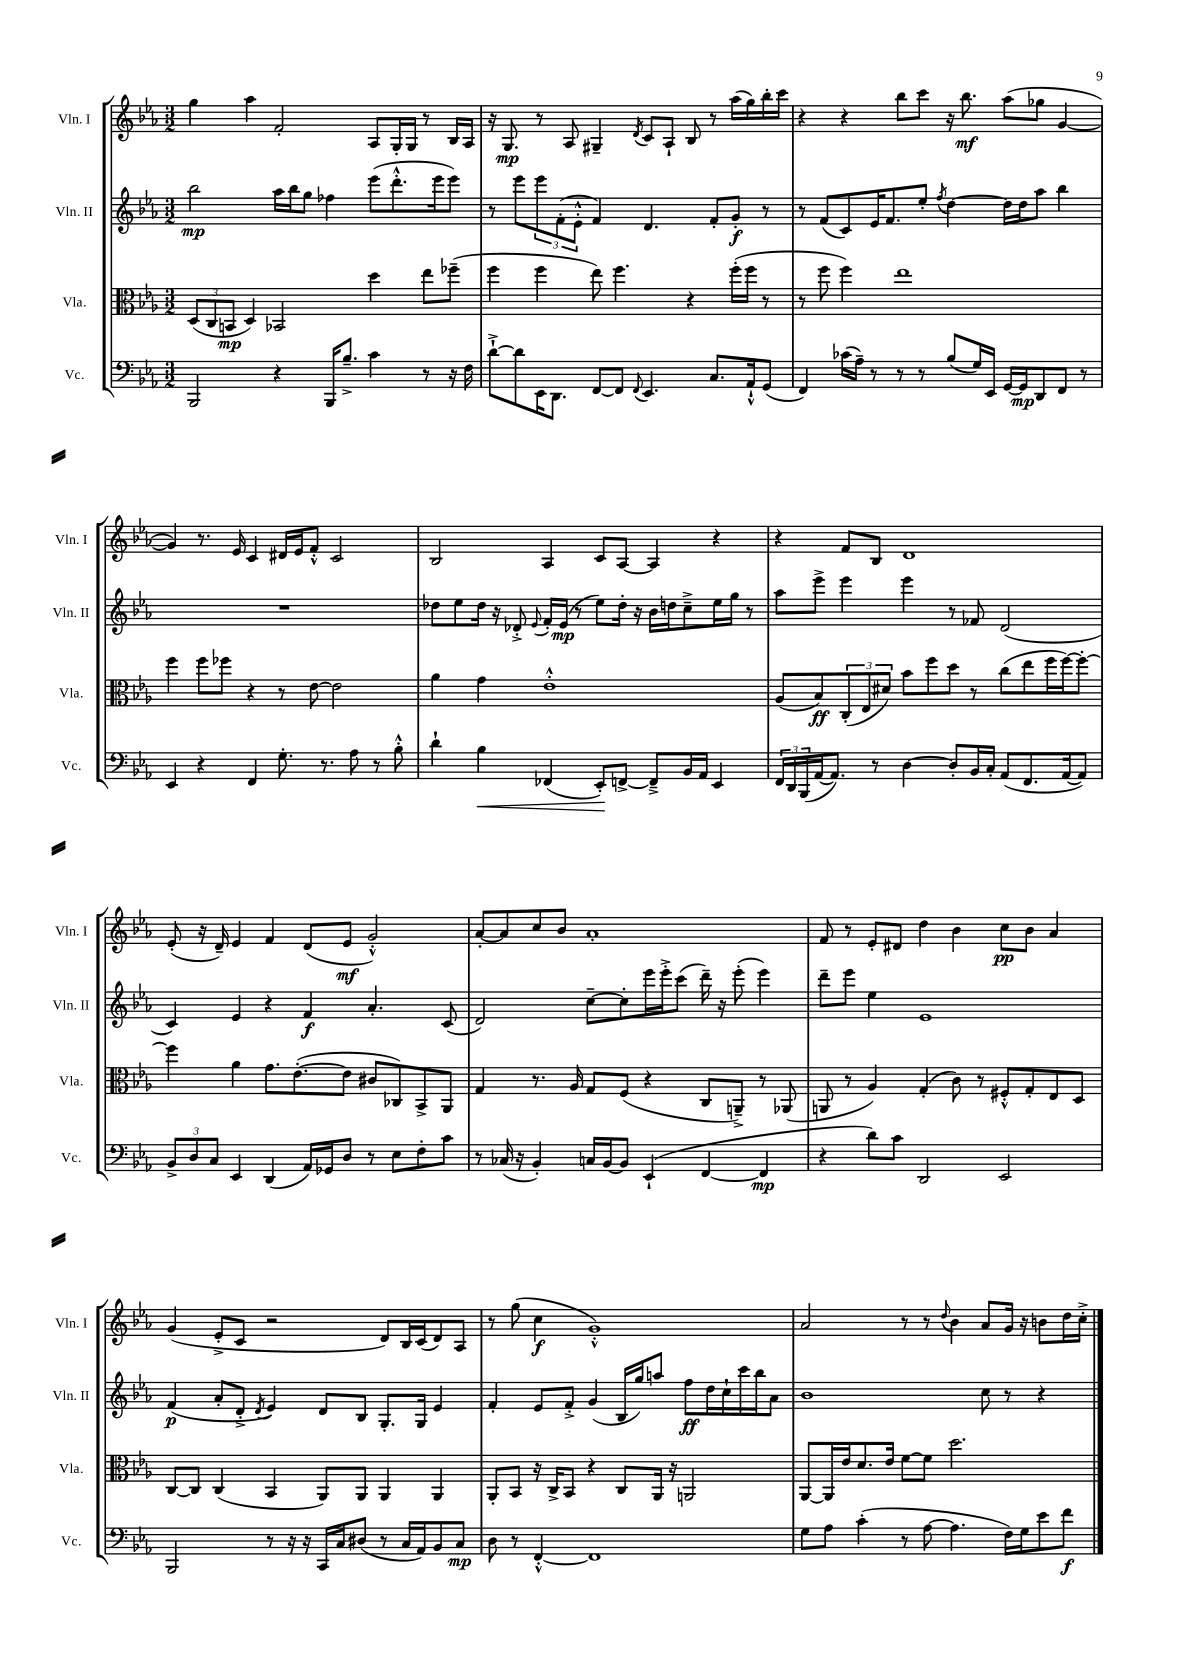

**kern	**dynam	**kern	**dynam	**kern	**dynam	**kern	**dynam
*part4	*part4	*part3	*part3	*part2	*part2	*part1	*part1
*staff4	*staff4	*staff3	*staff3	*staff2	*staff2	*staff1	*staff1
*I"Vc.	*	*I"Vla.	*	*I"Vln. II	*	*I"Vln. I	*
*I'Vc.	*	*I'Vla.	*	*I'Vln. II	*	*I'Vln. I	*
*clefF4	*	*clefC3	*	*clefG2	*	*clefG2	*
*k[b-e-a-]	*	*k[b-e-a-]	*	*k[b-e-a-]	*	*k[b-e-a-]	*
*M3/2	*	*M3/2	*	*M3/2	*	*M3/2	*
=14	=14	=14	=14	=14	=14	=14	=14
2BBB-/	.	(12D/L	.	2bb-\	mp	4gg\	.
.	.	12C/	.	.	.	.	.
.	.	12BBn/J	mp	.	.	.	.
.	.	4D/)	.	.	.	4aa-\	.
4r	.	2BB-X/	.	16aa-\LL	.	2f'/	.
.	.	.	.	16bb-\J	.	.	.
.	.	.	.	8gg\J	.	.	.
16BBB-/KL	.	.	.	4ff-X\	.	.	.
8.B-~^/J	.	.	.	.	.	.	.
4c\	.	4dd\	.	(8eee-\L	.	8A-/L	.
.	.	.	.	8.ddd'^^\	.	16G'/L	.
.	.	.	.	.	.	16G/JJ	.
8r	.	8ee-\L	.	.	.	8r	.
.	.	.	.	16eee-\k	.	.	.
16r	.	(8ff-X~\J	.	8eee-\J)	.	16B-/LL	.
16F\	.	.	.	.	.	16A-/JJ	.
=15	=15	=15	=15	=15	=15	=15	=15
[8d`^\L	.	4ff\	.	8r	.	16r	.
.	.	.	.	.	.	8.G/	mp
8d\]	.	.	.	8eee-\L	.	.	.
16EE-\K	.	4ff\	.	12eee-\	.	8r	.
8.DD\J	.	.	.	.	.	.	.
.	.	.	.	(12f'\	.	.	.
.	.	.	.	.	.	8A-/	.
.	.	.	.	12e-'^^\J	.	.	.
[8FF/L	.	8ee-\)	.	4f/)	.	4G#X~/	.
8FF/J]	.	4.ff\	.	.	.	.	.
8qqFF/	.	.	.	.	.	8qd/	.
4.EE-/	.	.	.	4.d/	.	8c/L	.
.	.	.	.	.	.	8A-`/J	.
.	.	4r	.	.	.	8B-/	.
8.C/L	.	.	.	8f'/L	.	8r	.
.	.	(16ff'\LL	.	8g'/J	f	(16aa-\LL	.
16AA-`^^/k	.	16ff\JJ	.	.	.	16gg\)	.
(8GG/J	.	8r	.	8r	.	16bb-'\	.
.	.	.	.	.	.	16ccc\JJ	.
=16	=16	=16	=16	=16	=16	=16	=16
4FF/)	.	8r	.	8r	.	4r	.
.	.	8ff\	.	(8f/L	.	.	.
(16c-X\LL	.	4ff\)	.	8c/)	.	4r	.
16A-~\JJ)	.	.	.	.	.	.	.
8r	.	.	.	16e-/K	.	.	.
.	.	.	.	8.f/	.	.	.
8r	.	1ee-	.	.	.	8bb-\L	.
8r	.	.	.	8ee-'/J	.	8ccc\J	.
.	.	.	.	8qff/	.	.	.
(8B-/L	.	.	.	[4dd\	.	16r	.
.	.	.	.	.	.	8.bb-\	mf
16G/L)	.	.	.	.	.	.	.
16EE-/JJ	.	.	.	.	.	.	.
[16GG/LL	.	.	.	16dd\LL]	.	(8aa-\L	.
16GG/J]	mp	.	.	16dd\J	.	.	.
8DD/	.	.	.	8aa-\J	.	8gg-X\J	.
8FF/J	.	.	.	4bb-\	.	[4g/	.
8r	.	.	.	.	.	.	.
!!LO:LB:g=z
=17	=17	=17	=17	=17	=17	=17	=17
4EE-/	.	4ff\	.	1.r	.	4g/])	.
4r	.	8ff\L	.	.	.	8.r	.
.	.	8ff-X\J	.	.	.	.	.
.	.	.	.	.	.	16e-/	.
4FF/	.	4r	.	.	.	4c/	.
8.G'\	.	8r	.	.	.	16d#X/LL	.
.	.	.	.	.	.	16e-/J	.
.	.	[8e-\	.	.	.	8f'^^/J	.
8.r	.	.	.	.	.	.	.
.	.	2e-\]	.	.	.	2c/	.
8A-\	.	.	.	.	.	.	.
8r	.	.	.	.	.	.	.
8B-'^^\	.	.	.	.	.	.	.
=18	=18	=18	=18	=18	=18	=18	=18
4d`\	.	4a-\	.	8dd-X\L	.	2B-/	.
.	.	.	.	8ee-\	.	.	.
!	!LO:HP:b	!	!	!	!	!	!
4B-\	<	4g\	.	16dd-\Jk	.	.	.
.	.	.	.	16r	.	.	.
.	.	.	.	8d-X'^/	.	.	.
.	.	.	.	8qqe-/	.	.	.
(4FF-X/	.	1e-'^^	.	16f'/LL	.	4A-/	.
.	.	.	.	(16e-/JJ	mp	.	.
.	.	.	.	8r	.	.	.
8EE-'/L)	.	.	.	8ee-\L)	.	8c/L	.
[8FFn^/J	[	.	.	16dd-'\Jk	.	[8A-/J	.
.	.	.	.	16r	.	.	.
8FF~^/L]	.	.	.	16b-\LL	.	4A-/]	.
.	.	.	.	16ddn\J	.	.	.
16BB-/L	.	.	.	8cc~^\	.	.	.
16AA-/JJ	.	.	.	.	.	.	.
4EE-/	.	.	.	16ee-\L	.	4r	.
.	.	.	.	16gg\JJ	.	.	.
.	.	.	.	8r	.	.	.
=19	=19	=19	=19	=19	=19	=19	=19
24FF/LL	.	(8A-/L	.	8aa-\L	.	4r	.
24DD/	.	.	.	.	.	.	.
(24BBB-/	.	.	.	.	.	.	.
[16AA-/J	.	8B-/)	ff	8eee-^\J	.	.	.
8.AA-/J])	.	.	.	.	.	.	.
.	.	(12C'/	.	4eee-\	.	8f/L	.
.	.	12E-/	.	.	.	.	.
8r	.	.	.	.	.	8B-/J	.
.	.	12d#X/J)	.	.	.	.	.
[4D\	.	8b-\L	.	4eee-\	.	1d	.
.	.	8ff\	.	.	.	.	.
8D'/L]	.	8dd\J	.	8r	.	.	.
16BB-/L	.	8r	.	8f-X/	.	.	.
16C'/JJ	.	.	.	.	.	.	.
(8AA-/L	.	(8cc\L	.	(2d/	.	.	.
8.FF/	.	8ee-\	.	.	.	.	.
.	.	16ff\L	.	.	.	.	.
[16AA-/k	.	[16ff\J)	.	.	.	.	.
8AA-/J])	.	8ff'\J_	.	.	.	.	.
!!LO:LB:g=z
=20	=20	=20	=20	=20	=20	=20	=20
12BB-^/L	.	4ff\]	.	4c/)	.	(8e-'/	.
12D/	.	.	.	.	.	.	.
.	.	.	.	.	.	16r	.
12C/J	.	.	.	.	.	.	.
.	.	.	.	.	.	16d~/)	.
4EE-/	.	4a-\	.	4e-/	.	4e-/	.
(4DD/	.	8.g\L	.	4r	.	4f/	.
.	.	([8.e-'\	.	.	.	.	.
16AA-/LL)	.	.	.	4f/	f	(8d/L	.
16GG-X/J	.	.	.	.	.	.	.
8D/J	.	8e-\J]	.	.	.	8e-/J	mf
8r	.	8c#X/L	.	4.a-'/	.	2g'^^/)	.
8E-\L	.	8C-X/)	.	.	.	.	.
8F'\	.	8BB-^/	.	.	.	.	.
8c\J	.	8AA-/J	.	(8c/	.	.	.
=21	=21	=21	=21	=21	=21	=21	=21
8r	.	4G/	.	2d/)	.	[8a-'/L	.
(16C-X/	.	.	.	.	.	8a-/]	.
16r	.	.	.	.	.	.	.
4BB-'/)	.	8.r	.	.	.	8cc/	.
.	.	.	.	.	.	8b-/J	.
.	.	16A-/	.	.	.	.	.
16Cn/LL	.	8G/L	.	[8cc~\L	.	1a-'	.
[16BB-/J	.	.	.	.	.	.	.
8BB-/J]	.	(8F/J	.	8cc'\]	.	.	.
(4EE-`/	.	4r	.	16eee-\L	.	.	.
.	.	.	.	16eee-'^\J	.	.	.
.	.	.	.	(8ccc\J	.	.	.
[4FF/	.	8C/L	.	16ddd~\)	.	.	.
.	.	.	.	16r	.	.	.
.	.	8AAn~^/J)	.	(8eee-'\	.	.	.
4FF/]	mp	8r	.	4eee-\)	.	.	.
.	.	(8AA-X/	.	.	.	.	.
=22	=22	=22	=22	=22	=22	=22	=22
4r	.	8AAn/	.	8ddd~\L	.	8f/	.
.	.	8r	.	8eee-\J	.	8r	.
8d\L)	.	4A-/)	.	4ee-\	.	8e-'/L	.
8c\J	.	.	.	.	.	8d#X/J	.
2DD/	.	(4G'/	.	1e-	.	4dd\	.
.	.	8c\)	.	.	.	4b-\	.
.	.	8r	.	.	.	.	.
2EE-/	.	8F#X'^^/L	.	.	.	8cc\L	pp
.	.	8G'/	.	.	.	8b-\J	.
.	.	8E-/	.	.	.	4a-/	.
.	.	8D/J	.	.	.	.	.
!!LO:LB:g=z
=23	=23	=23	=23	=23	=23	=23	=23
2BBB-/	.	[8C/L	.	(4f/	p	(4g/	.
.	.	8C/J]	.	.	.	.	.
.	.	(4C/	.	8a-'/L	.	8e-'^/L	.
.	.	.	.	8d'^/J	.	8c/J	.
.	.	.	.	8qd/	.	.	.
8r	.	4BB-/	.	4e-/)	.	2r	.
16r	.	.	.	.	.	.	.
16r	.	.	.	.	.	.	.
16CC/LL	.	8AA-/L)	.	8d/L	.	.	.
16C/J	.	.	.	.	.	.	.
(8D#X/J	.	8AA-/J	.	8B-/J	.	.	.
8r	.	4AA-/	.	8.G'/L	.	8d/L)	.
16C/LL	.	.	.	.	.	16B-/L	.
16AA-/J)	.	.	.	16G/Jk	.	(16c/J	.
8BB-/	.	4AA-/	.	4e-/	.	8d/)	.
8C/J	mp	.	.	.	.	8A-/J	.
=24	=24	=24	=24	=24	=24	=24	=24
8D\	.	8AA-'/L	.	4f'/	.	8r	.
8r	.	8BB-/J	.	.	.	(8gg\	.
[4FF'^^/	.	16r	.	8e-/L	.	4cc\	f
.	.	16C^/KL	.	.	.	.	.
.	.	8BB-/J	.	8f'^/J	.	.	.
1FF]	.	4r	.	(4g/	.	1g'^^)	.
.	.	8C/L	.	16B-/LL	.	.	.
.	.	.	.	16gg/J)	.	.	.
.	.	16AA-/Jk	.	8aan/J	.	.	.
.	.	16r	.	.	.	.	.
.	.	2AAn/	.	8ff\L	ff	.	.
.	.	.	.	16dd\L	.	.	.
.	.	.	.	16cc`\	.	.	.
.	.	.	.	16ccc\	.	.	.
.	.	.	.	16bb-\J	.	.	.
.	.	.	.	8a-\J	.	.	.
=25	=25	=25	=25	=25	=25	=25	=25
8G\L	.	[8AA-/L	.	1b-	.	2a-/	.
8A-\J	.	16AA-/L]	.	.	.	.	.
.	.	16e-/J	.	.	.	.	.
(4c'\	.	8.d/	.	.	.	.	.
.	.	16e-/Jk	.	.	.	.	.
8r	.	[8f\L	.	.	.	8r	.
[8A-\	.	8f\J]	.	.	.	8r	.
.	.	.	.	.	.	8qqdd/	.
4.A-\]	.	2.dd\	.	.	.	4b-\	.
.	.	.	.	8cc\	.	8a-/L	.
16F\LL)	.	.	.	8r	.	16g/Jk	.
16G\J	.	.	.	.	.	16r	.
8e-\	.	.	.	4r	.	8bn\L	.
8f\J	f	.	.	.	.	16dd\L	.
.	.	.	.	.	.	16cc'^\JJ	.
==	==	==	==	==	==	==	==
*-	*-	*-	*-	*-	*-	*-	*-
